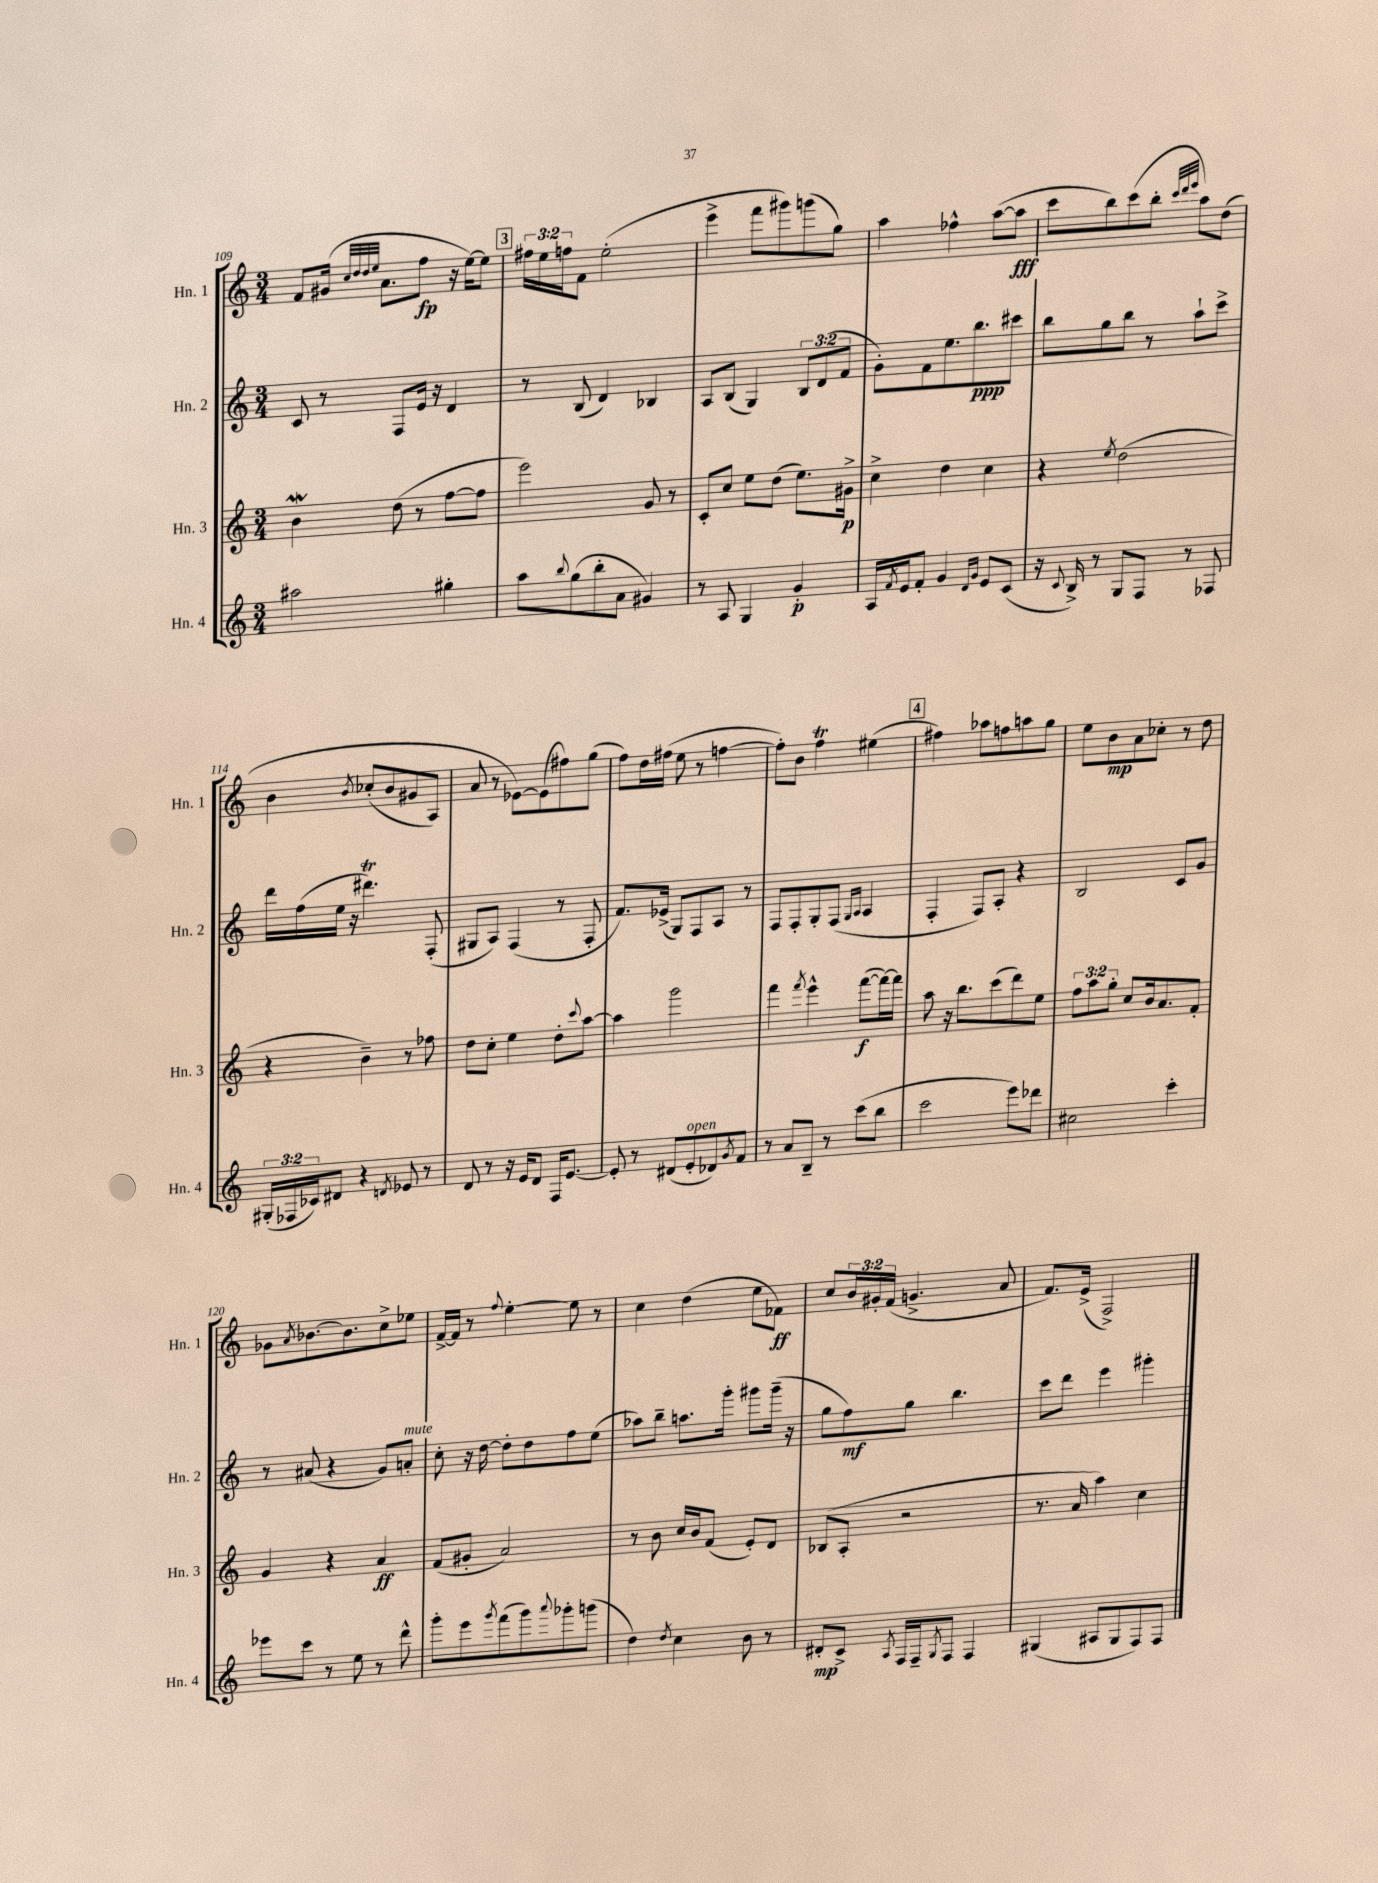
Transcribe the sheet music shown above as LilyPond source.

<<
\new StaffGroup <<
\new Staff = "s0" \with { instrumentName = "Hn. 1" shortInstrumentName = "Hn. 1" } {
    \clef treble \key c \major \numericTimeSignature \time 3/4 \override Staff.TupletNumber.text = #tuplet-number::calc-fraction-text
    f'8 gis'16( \grace { c''32 d''32 d''32 e''32 } a'8. f''8\fp r16 e''16~) e''8 |
    \mark \markup { \box "3" } \tuplet 3/2 { fis''16 e''16 f''16 } f'8 e''2-.( |
    e'''4-> f'''8 gis'''8) g'''8( g''8) |
    a''4 fes''4-^ a''8~( a''8\fff |
    c'''8 b''8) c'''8( b''8-. \grace { c'''32 d'''32 e'''32 } a''8) d''8\( |
    b'4 \acciaccatura { b'8 } ces''8-.( b'8 gis'8 a8) |
    a'8 r8 ees'8~\) ees'8( fis''8) g''8( |
    f''8) d''16 fis''16( e''8 r8 f''4~ |
    f''8-.) b'8 f''4\trill eis''4( |
    \mark \markup { \box "4" } fis''4) aes''8 f''8 a''8 g''8 |
    e''8 b'8\mp a'8 ces''8-. r8 d''8 |
    ges'8 \acciaccatura { a'8 } bes'8.~ bes'8. c''8-> ees''8 |
    f'16~-> f'16 r8 \appoggiatura { f''8 } e''4~-. e''8 r8 |
    c''4 d''4( e''8 fes'8\ff) |
    c''8 \tuplet 3/2 { b'16 gis'16-. f'16( } g'4.-> a'8 |
    f'8.) e'16->( f2->) \bar "|." |
}
\new Staff = "s1" \with { instrumentName = "Hn. 2" shortInstrumentName = "Hn. 2" } {
    \clef treble \key c \major \numericTimeSignature \time 3/4 \override Staff.TupletNumber.text = #tuplet-number::calc-fraction-text
    c'8 r8 f8 e'16 r16 d'4 |
    \mark \markup { \box "3" } r8 b8( d'4) bes4 |
    a8 b8( g4) \tuplet 3/2 { b8 d'8( f'8 } |
    g'8-.) f'8 e''8. b''8.\ppp cis'''8 |
    b''8 g''8 b''8 r8 a''8-! c'''8-> |
    d'''16 f''16( e''16 r16 dis'''4.\trill) f8-.( |
    gis8 a8) f4( r8 f8-. |
    f'8.) ees'16->( g8) f8 a8 r8 |
    f8 f8-. g8-. f8( \grace { g16 a16 } a4 |
    \mark \markup { \box "4" } f4-. f8) a8-. r4 |
    b2 c'8 g'8 |
    r8 ais'8( r4 g'8) a'8-.^\markup { \italic "mute" } |
    c''8-. r16 d''16~ d''8-. d''8 f''8 e''8( |
    aes''8) b''8-- a''8. g'''16-. gis'''8 gis'''16--( r16 |
    g''8 f''8\mf) g''8 b''4. |
    c'''8 d'''8 e'''4 gis'''4-. \bar "|." |
}
\new Staff = "s2" \with { instrumentName = "Hn. 3" shortInstrumentName = "Hn. 3" } {
    \clef treble \key c \major \numericTimeSignature \time 3/4 \override Staff.TupletNumber.text = #tuplet-number::calc-fraction-text
    b'4\mordent d''8( r8 f''8~ f''8 |
    \mark \markup { \box "3" } e'''2) g'8 r8 |
    c'8-. c''8 e''8 d''8( e''8.) gis'16->\p |
    c''4-> d''4 c''4 |
    r4 \acciaccatura { e''8 } d''2( |
    r4 b'4--) r8 fes''8 |
    d''8 c''8-. e''4 d''8-. \appoggiatura { c'''8 } a''8~ |
    a''4 g'''2 |
    f'''4 \acciaccatura { f'''8 } e'''4-^ f'''8~\f( f'''16~) f'''16 |
    \mark \markup { \box "4" } a''8 r16 b''8. c'''8( d'''8) e''8 |
    \tuplet 3/2 { f''8 a''8 g''8-. } c''8 b'16 a'8. f'8-. |
    g'4 r4 a'4\ff |
    f'8( gis'8-. a'2) |
    r8 b'8 c''16 b'16 f'8( e'8-.) d'8 |
    bes8( a8-. r2 |
    r8. a'16 a''4) c''4 \bar "|." |
}
\new Staff = "s3" \with { instrumentName = "Hn. 4" shortInstrumentName = "Hn. 4" } {
    \clef treble \key c \major \numericTimeSignature \time 3/4 \override Staff.TupletNumber.text = #tuplet-number::calc-fraction-text
    ais''2 gis''4-. |
    \mark \markup { \box "3" } a''8 \appoggiatura { b''8 } g''8( b''8-. a'8 gis'4) |
    r8 a8 g4 g'4-.\p |
    a16 \acciaccatura { f'8 } e'16 f'8-. g'4 \grace { d'16 g'16 } e'8 c'8( |
    r16 \appoggiatura { c'8 } b16->) r8 g8 f8 r8 fes8 |
    \tuplet 3/2 { gis16-.( fes16 ces'16) } dis'8 r4 \acciaccatura { d'8 } ees'8 r8 |
    d'8 r8 r16 e'16 d'8 f16 e'8.~ |
    e'8-. r8 dis'8( e'8-.^\markup { \italic "open" } des'8) \acciaccatura { g'8 } f'8 |
    r8 a'8 b8-- r8 c'''8( b''8 |
    \mark \markup { \box "4" } c'''2 e'''8) des'''8 |
    cis''2 c'''4-. |
    ees'''8 c'''8 r8 e''8 r8 d'''8-^ |
    g'''8-. e'''8 \acciaccatura { g'''8 } f'''8( g'''8) \appoggiatura { a'''8 } ges'''8-. g'''8( |
    d''4) \acciaccatura { d''8 } c''4 b'8 r8 |
    dis'8-.\mp c'8-> \acciaccatura { a8 } f16 f16-- \acciaccatura { g8 } f8 f4 |
    gis4( ais8 gis8 f8) f8 \bar "|." |
}
>>
>>
\layout { \context { \Score currentBarNumber = #109 } }
